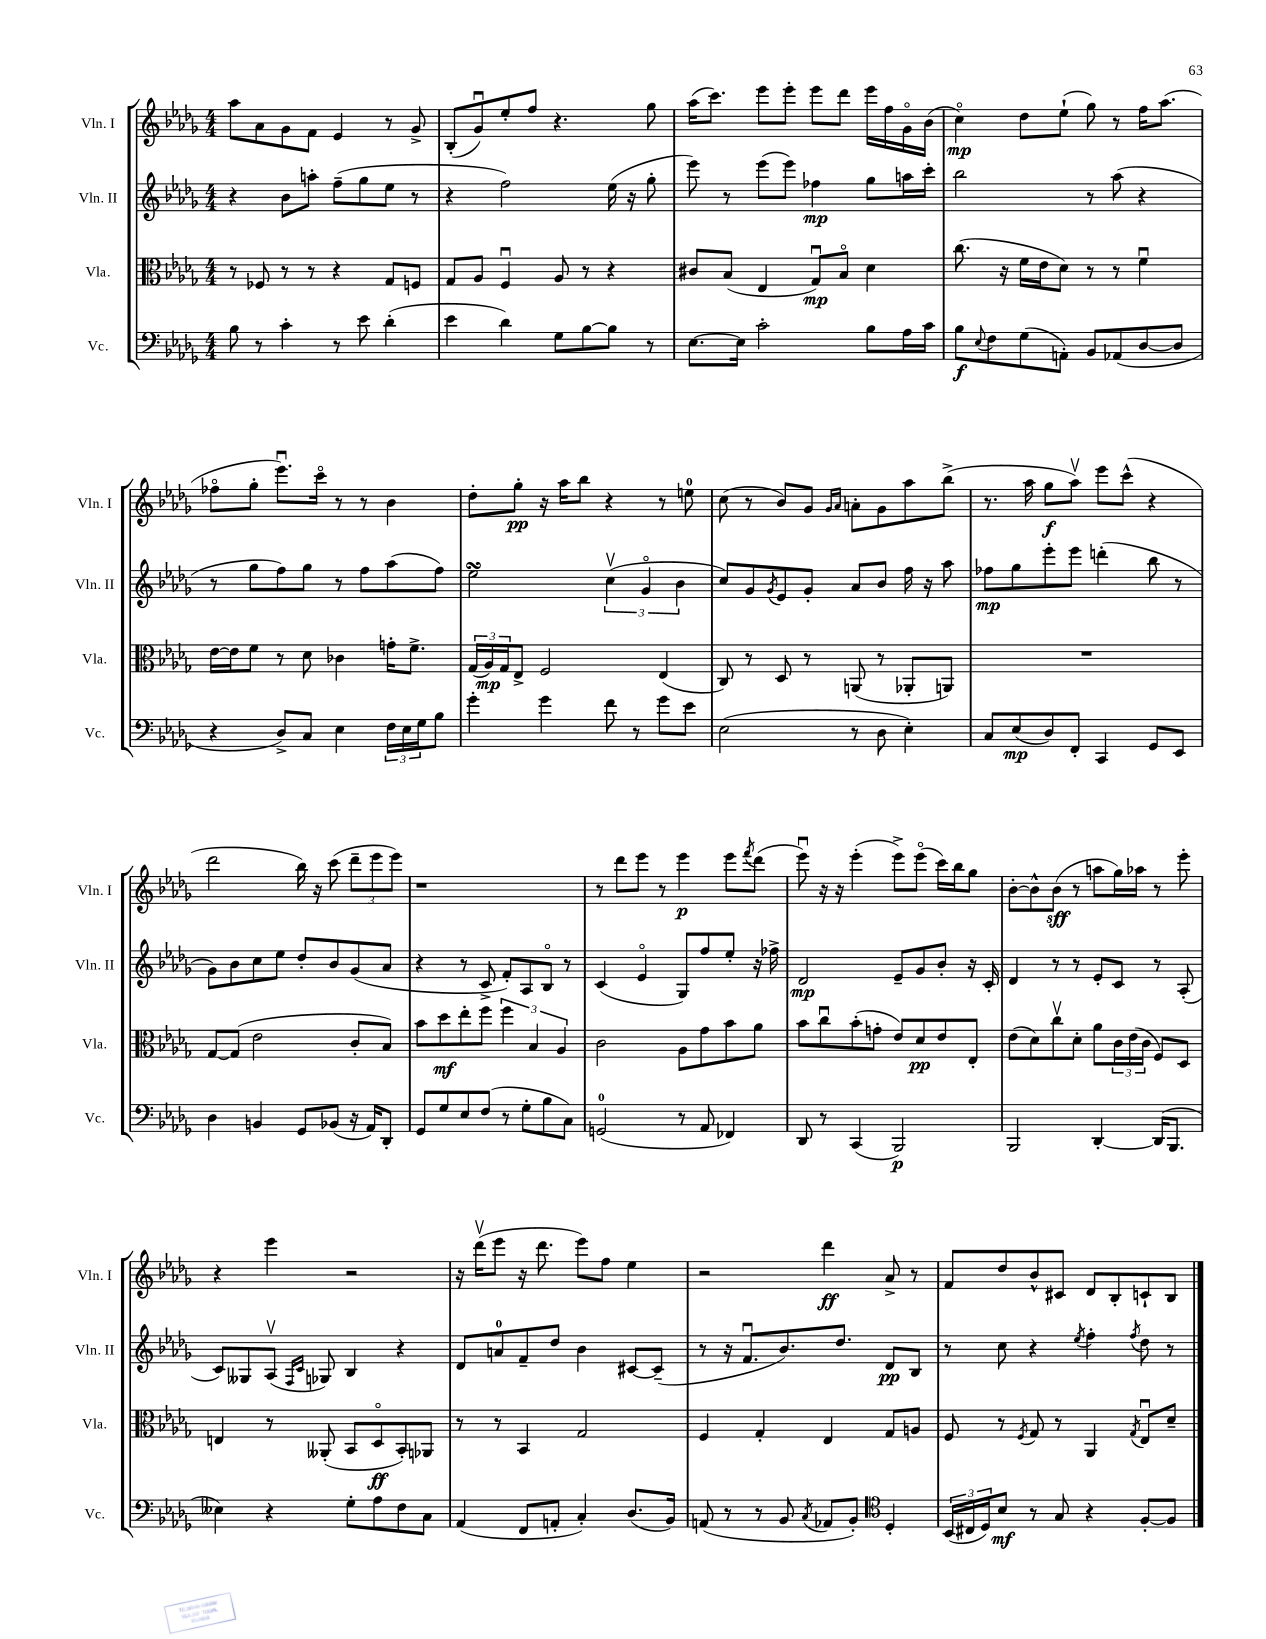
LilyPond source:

<<
\new StaffGroup <<
\new Staff = "s0" \with { instrumentName = "Vln. I" shortInstrumentName = "Vln. I" } {
    \clef treble \key des \major \numericTimeSignature \time 4/4
    aes''8 aes'8 ges'8 f'8 ees'4 r8 ges'8-> |
    bes8-.( ges'8\downbow) ees''8-. f''8 r4. ges''8 |
    aes''16( c'''8.) ees'''8 ees'''8-. ees'''8 des'''8 ees'''16 f''16 ges'16\flageolet bes'16( |
    c''4\flageolet\mp) des''8 ees''8-!( ges''8) r8 f''16 aes''8.( |
    fes''8\flageolet ges''8-. ees'''8.\downbow) c'''16\flageolet r8 r8 bes'4 |
    des''8-. ges''8-.\pp r16 aes''16 bes''8 r4 r8 e''8-0 |
    c''8( r8 bes'8) ges'8 \grace { ges'16 aes'16 } a'8-. ges'8 aes''8 bes''8->( |
    r8. aes''16 ges''8\f aes''8\upbow) ees'''8 c'''8-^( r4 |
    des'''2 bes''16) r16 c'''8( \tuplet 3/2 { des'''8-- ees'''8 ees'''8) } |
    r1 |
    r8 des'''8 ees'''8 r8 ees'''4\p ees'''8 \acciaccatura { f'''8 } des'''8( |
    ees'''8\downbow) r16 r16 ees'''4-.( ees'''8->) ees'''8\flageolet( c'''16) bes''16 ges''8 |
    bes'8~-. bes'8-^ bes'8\sff( r8 a''8 ges''16) aes''16 r8 ees'''8-. |
    r4 ees'''4 r2 |
    r16 des'''16\upbow( ees'''8 r16 des'''8. ees'''8) f''8 ees''4 |
    r2 des'''4\ff aes'8-> r8 |
    f'8 des''8 bes'8-^ cis'8 des'8 bes8-. c'8-! bes8 \bar "|." |
}
\new Staff = "s1" \with { instrumentName = "Vln. II" shortInstrumentName = "Vln. II" } {
    \clef treble \key des \major \numericTimeSignature \time 4/4
    r4 bes'8 a''8-. f''8--( ges''8 ees''8 r8 |
    r4 f''2) ees''16( r16 ges''8-. |
    ees'''8) r8 ees'''8( ees'''8) fes''4\mp ges''8 a''16 c'''16-. |
    bes''2 r8 aes''8( r4 |
    r8 ges''8 f''8) ges''8 r8 f''8 aes''8( f''8) |
    ees''2\turn \tuplet 3/2 { c''4\upbow( ges'4\flageolet bes'4 } |
    c''8) ges'8 \acciaccatura { ges'8 } ees'8 ges'8-. aes'8 bes'8 f''16 r16 aes''8 |
    fes''8\mp ges''8 ees'''8-. ees'''8 d'''4-.( bes''8 r8 |
    ges'8) bes'8 c''8 ees''8 des''8-. bes'8 ges'8( aes'8 |
    r4 r8 c'8-> f'8-.) aes8 bes8\flageolet r8 |
    c'4( ees'4\flageolet ges8) f''8 ees''8-. r16 fes''16-> |
    des'2\mp ees'8-- ges'8 bes'8-. r16 c'16-. |
    des'4 r8 r8 ees'8-. c'8 r8 aes8-.( |
    c'8) geses8 aes8\upbow( \grace { f16 c'16 } ges8) bes4 r4 |
    des'8 a'8-0 f'8-- des''8 bes'4 cis'8~ cis'8--( |
    r8 r16 f'8.\downbow bes'8.) des''8. des'8\pp bes8 |
    r8 c''8 r4 \acciaccatura { ees''8 } f''4-. \acciaccatura { f''8 } des''8 r8 \bar "|." |
}
\new Staff = "s2" \with { instrumentName = "Vla." shortInstrumentName = "Vla." } {
    \clef alto \key des \major \numericTimeSignature \time 4/4
    r8 fes8 r8 r8 r4 ges8 f8 |
    ges8 aes8 f4\downbow aes8 r8 r4 |
    cis'8 bes8( ees4 ges8\downbow\mp) bes8\flageolet des'4 |
    c''8.( r16 f'16 ees'16 des'8) r8 r8 f'4\downbow |
    ees'16~ ees'16 f'8 r8 des'8 ces'4 g'16-. f'8.-> |
    \tuplet 3/2 { ges16( aes16\mp) ges16 } ees8-> f2 ees4( |
    c8) r8 des8 r8 a,8( r8 aes,8-. a,8) |
    R1 |
    ges8~ ges8( ees'2 c'8-. bes8) |
    bes'8 des''8\mf ees''8-. f''8 \tuplet 3/2 { f''4 bes4 aes4 } |
    c'2 aes8 ges'8 bes'8 aes'8 |
    bes'8 c''8\downbow bes'8-.( g'8-. ees'8) des'8\pp ees'8 ees8-. |
    ees'8( des'8) c''8\upbow des'8-. aes'8 \tuplet 3/2 { c'16 ees'16( c'16 } f8) des8 |
    e4 r8 aeses,8-.( bes,8 des8\flageolet\ff bes,8-.) aes,8 |
    r8 r8 bes,4 ges2 |
    f4 ges4-. ees4 ges8 a8 |
    f8 r8 \acciaccatura { f8 } ges8 r8 aes,4 \acciaccatura { ges8 } ees8\downbow des'8-- \bar "|." |
}
\new Staff = "s3" \with { instrumentName = "Vc." shortInstrumentName = "Vc." } {
    \clef bass \key des \major \numericTimeSignature \time 4/4
    bes8 r8 c'4-. r8 ees'8 des'4-.( |
    ees'4 des'4) ges8 bes8~ bes8 r8 |
    ees8.~ ees16 c'2-. bes8 aes16 c'16 |
    bes8\f \appoggiatura { ees8 } f8 ges8( a,8-.) bes,8 aes,8( des8~ des8 |
    r4 des8->) c8 ees4 \tuplet 3/2 { f16 ees16 ges16 } bes8 |
    ges'4-. ges'4 f'8 r8 ges'8 ees'8 |
    ees2( r8 des8 ees4-.) |
    c8 ees8\mp( des8) f,8-. c,4 ges,8 ees,8 |
    des4 b,4 ges,8 bes,8( r16 aes,16) des,8-. |
    ges,8 ges8 ees8 f8( r8 ges8-. bes8 c8) |
    g,2-0( r8 aes,8 fes,4) |
    des,8 r8 c,4( bes,,2\p) |
    bes,,2 des,4~-. des,16( bes,,8. |
    eeses4) r4 ges8-. aes8 f8 c8 |
    aes,4( f,8 a,8-. c4-.) des8.( bes,16) |
    a,8( r8 r8 bes,8 \acciaccatura { c8 } aes,8 bes,8-.) \clef tenor des4-. |
    \tuplet 3/2 { bes,16( cis16 des16) } bes8\mf r8 ges8 r4 f8~-. f8 \bar "|." |
}
>>
>>
\layout { \context { \Score \remove "Bar_number_engraver" } }
